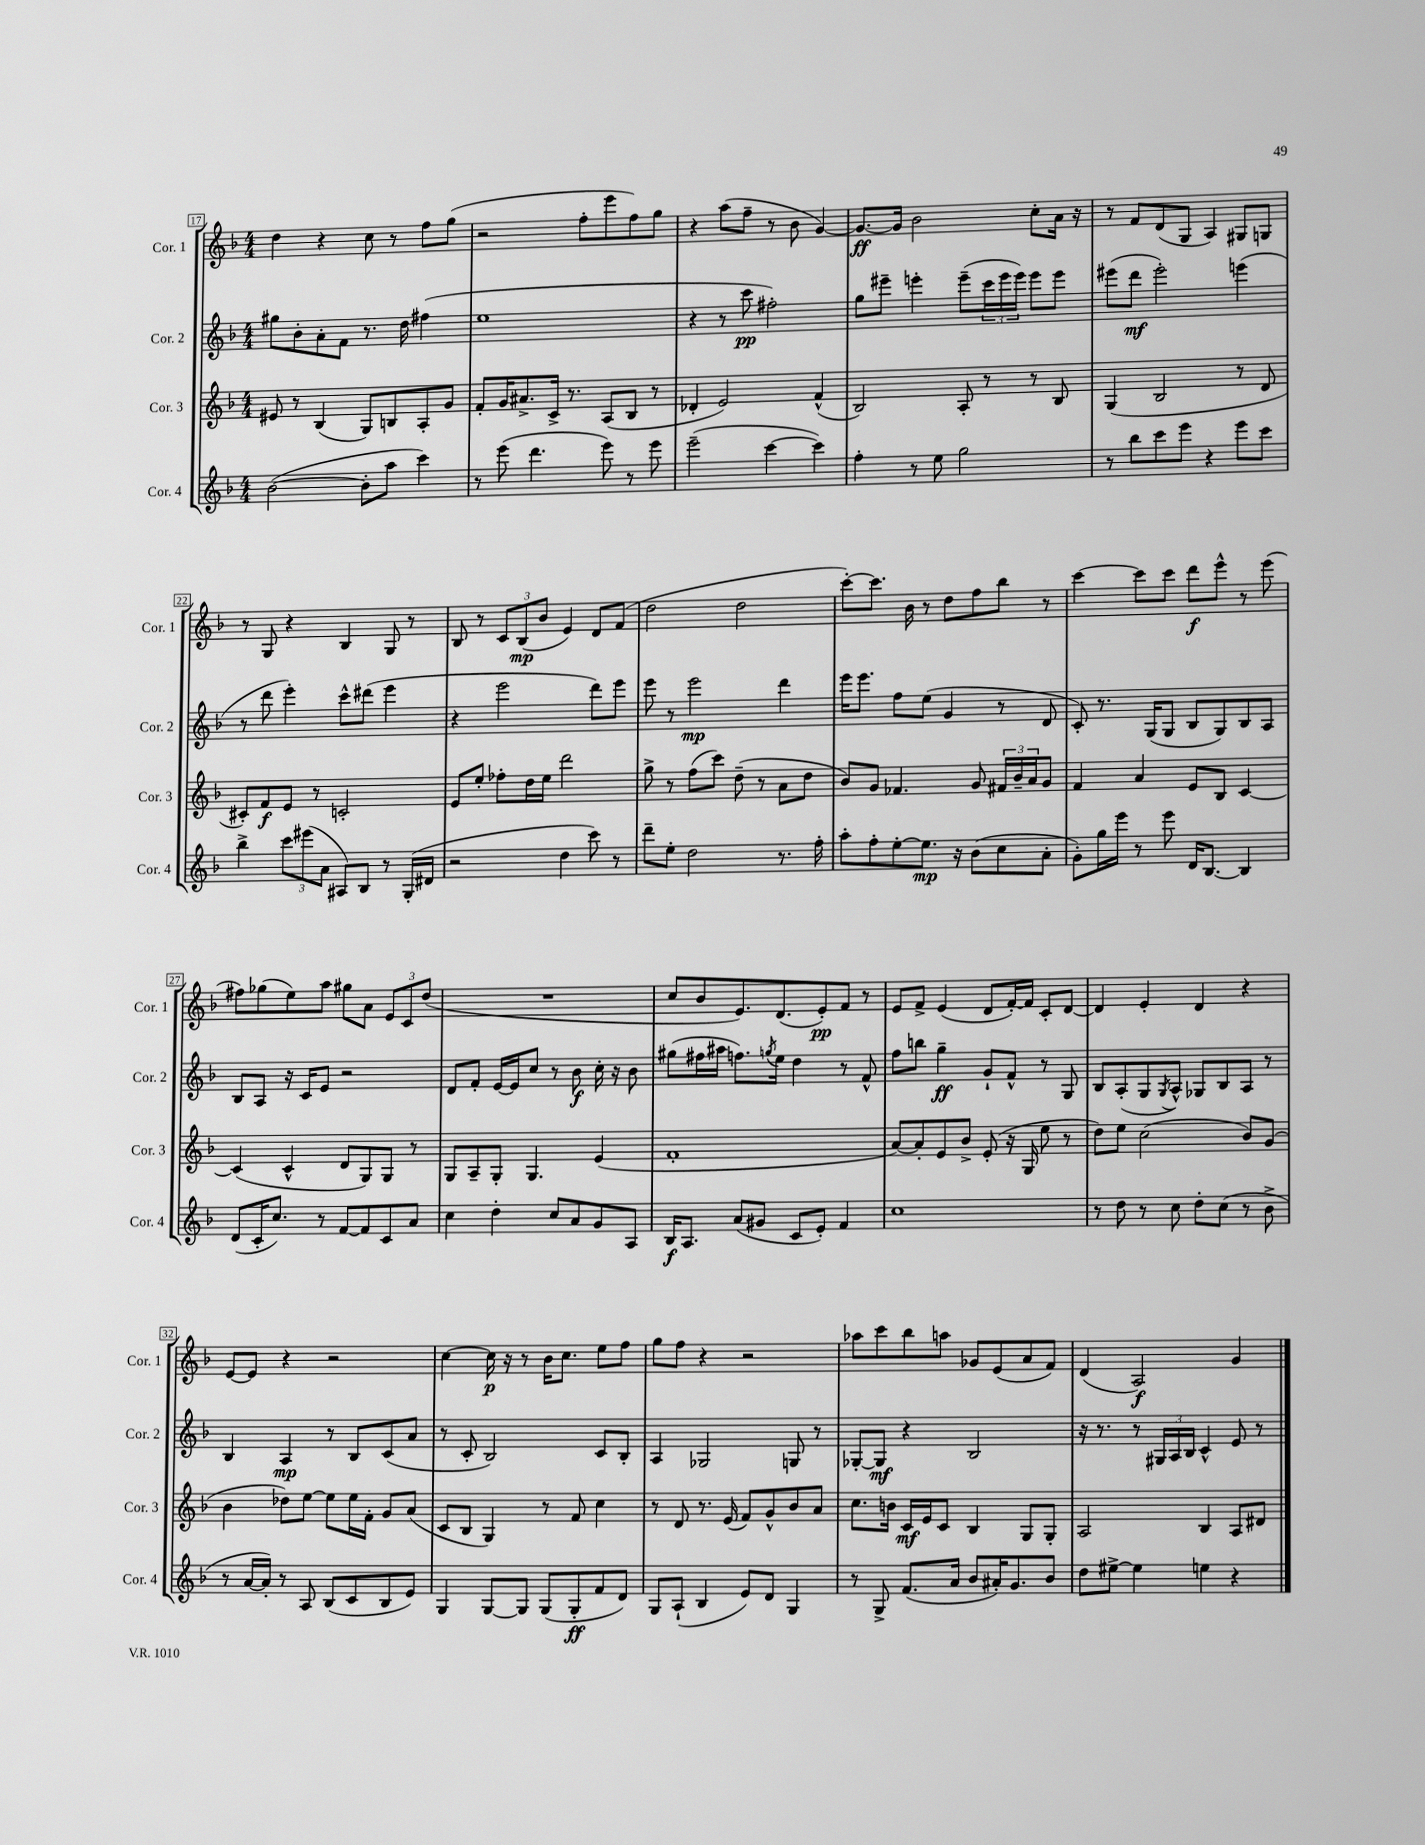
<<
\new StaffGroup <<
\new Staff = "s0" \with { instrumentName = "Cor. 1" shortInstrumentName = "Cor. 1" } {
    \clef treble \key f \major \numericTimeSignature \time 4/4
    d''4 r4 c''8 r8 f''8 g''8( |
    r2 f''8-. e'''8 f''8) g''8 |
    r4 a''8( f''8-- r8 bes'8 g'4~) |
    g'8.~\ff g'16 bes'2 c''8-. a'16 r16 |
    r8 f'8 d'8( g8 a4) gis8 g8 |
    r8 g8 r4 bes4 g8 r8 |
    bes8 r8 \tuplet 3/2 { c'8 bes8\mp( bes'8 } e'4) d'8 f'8( |
    d''2 d''2 |
    c'''8~-.) c'''8. bes'16 r8 d''8 f''8 bes''8 r8 |
    c'''4~ c'''8 c'''8 d'''8\f e'''8-^ r8 e'''8( |
    fis''8) ges''8( e''8) a''8 gis''8 a'8 \tuplet 3/2 { e'8 c'8 d''8( } |
    R1 |
    c''8 bes'8 e'8.) d'8.( e'8-.\pp) f'8 r8 |
    e'8 f'8-> e'4( d'8 f'16~-.) f'16 c'8-. d'8~ |
    d'4 e'4-. d'4 r4 |
    e'8~ e'8 r4 r2 |
    c''4~ c''16\p r16 r8 bes'16 c''8. e''8 f''8 |
    g''8 f''8 r4 r2 |
    aes''8 c'''8 bes''8 a''8 ges'8 e'8( a'8 f'8) |
    d'4( a2\f) g'4 \bar "|." |
}
\new Staff = "s1" \with { instrumentName = "Cor. 2" shortInstrumentName = "Cor. 2" } {
    \clef treble \key f \major \numericTimeSignature \time 4/4
    gis''8 bes'8-. a'8-. f'8 r8. d''16 fis''4( |
    e''1 |
    r4 r8 c'''8\pp fis''2-.) |
    g''8 eis'''8-- e'''4-. e'''8--( \tuplet 3/2 { c'''16 e'''16 e'''16) } e'''8 e'''8 |
    eis'''8( d'''8\mf eis'''2-.) e'''4( |
    r8 d'''8 e'''4-.) c'''8-^ dis'''8( e'''4 |
    r4 e'''2 d'''8) e'''8 |
    e'''8 r8 e'''2\mp d'''4 |
    e'''16 e'''8. f''8 e''8( g'4 r8 d'8 |
    c'8-.) r8. g16( g8 bes8 g8) bes8 a8 |
    bes8 a8 r16 c'16 e'8 r2 |
    d'8 f'8-. e'16~ e'16 c''8 r8 bes'8\f c''16-. r16 bes'8 |
    gis''8( fis''16 ais''16 f''8.) \acciaccatura { g''8 } e''16 d''4 r8 f'8-^ |
    f''8 b''8 g''4--\ff g'8-! f'8-^ r8 g8 |
    bes8 a8-.( g8 \acciaccatura { g8 } a8-^) ges8 bes8 a8 r8 |
    bes4 a4\mp r8 bes8 c'8( a'8 |
    r8 c'8-. bes2) c'8 bes8-. |
    a4 ges2 g8 r8 |
    ges8~-. ges8\mf r4 bes2 |
    r16 r8. r8 \tuplet 3/2 { gis16 a16 bes16 } c'4-^ e'8 r8 \bar "|." |
}
\new Staff = "s2" \with { instrumentName = "Cor. 3" shortInstrumentName = "Cor. 3" } {
    \clef treble \key f \major \numericTimeSignature \time 4/4
    eis'8 r8 bes4( g8) b8 a8-. g'8 |
    f'8-. g'16 ais'8.-> c'16-> r8. a8( bes8 r8 |
    des'4-. e'2) f'4-^( |
    bes2) a8-. r8 r8 bes8 |
    g4( bes2 r8 d'8 |
    cis'8-.) f'8\f e'8 r8 c'2-. |
    e'8 e''8-. fes''8-. d''16 e''16 d'''2 |
    g''8-> r8 f''8( c'''8) d''8--( r8 a'8 d''8 |
    bes'8) g'8 fes'4. g'8 \tuplet 3/2 { fis'16 bes'16-- a'16 } g'8 |
    f'4 a'4 e'8 bes8 c'4~ |
    c'4( c'4-^ d'8 g8) g8 r8 |
    g8 a8-- g8-. g4. e'4( |
    f'1-. |
    a'8~) a'8-. e'8 bes'8-> e'8-.( r16 g16 e''8 r8 |
    d''8) e''8 c''2( bes'8) g'8( |
    bes'4 des''8) e''8~ e''8 e''16 f'16-. g'8 a'8( |
    c'8 bes8 g4) r8 f'8 c''4 |
    r8 d'8 r8. e'16( f'8) g'8-^ bes'8 a'8 |
    c''8. b'16 c'16\mf e'16 c'8 bes4 g8 g8-. |
    a2 bes4 a8 dis'8 \bar "|." |
}
\new Staff = "s3" \with { instrumentName = "Cor. 4" shortInstrumentName = "Cor. 4" } {
    \clef treble \key f \major \numericTimeSignature \time 4/4
    bes'2~( bes'8-. a''8 c'''4) |
    r8 e'''8( d'''4. e'''8) r8 e'''8 |
    e'''2--( c'''4~ c'''4) |
    f''4-. r8 e''8 g''2 |
    r8 bes''8 c'''8 e'''8 r4 e'''8 c'''8 |
    bes''4-> \tuplet 3/2 { c'''8 eis'''8( a'8 } ais8) bes8 r8 g16-.( dis'16 |
    r2 d''4 c'''8) r8 |
    d'''8-- e''8-. d''2 r8. f''16-. |
    a''8-. f''8-. e''8~-. e''8.\mp r16 bes'8( c''8 a'8-. |
    g'8-.) g''16 e'''16 r8 e'''8 d'16 bes8.~ bes4 |
    d'8( c'16-. c''8.) r8 f'8~ f'8 c'8 a'8 |
    c''4 d''4-. c''8 a'8 g'8 a8 |
    bes16\f a8. a'8( gis'8 c'8 e'8-.) f'4 |
    c''1 |
    r8 d''8 r8 c''8 d''8-. c''8( r8 bes'8-> |
    r8 a'16~ a'16-.) r8 a8 bes8( c'8 bes8 e'8) |
    g4 g8~ g8 g8( g8-.\ff f'8 d'8) |
    g8 a8-!( bes4 e'8) d'8 g4 |
    r8 g8-> f'8.( a'16 bes'8 ais'16-.) g'8. bes'8 |
    d''8 eis''8~-> eis''4 e''4 r4 \bar "|." |
}
>>
>>
\layout { \context { \Score currentBarNumber = #17 \override BarNumber.stencil = #(make-stencil-boxer 0.1 0.3 ly:text-interface::print) } }
